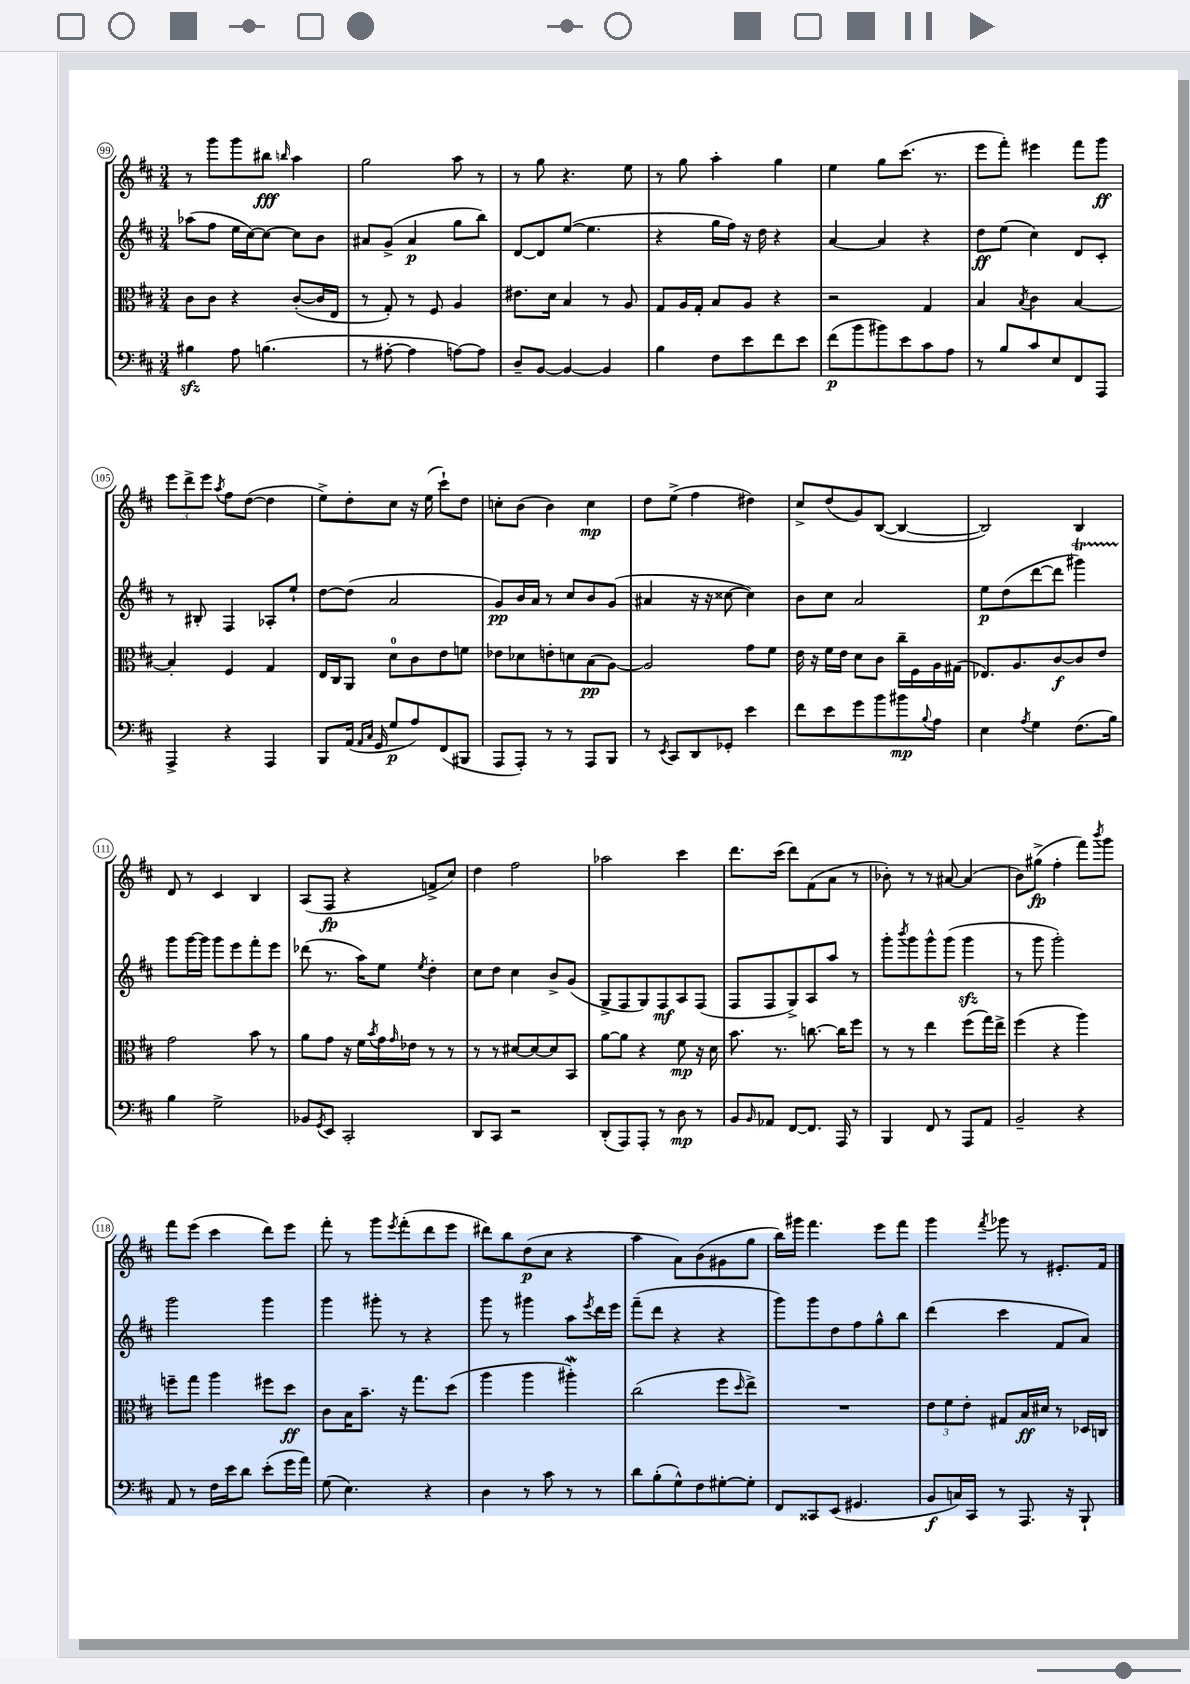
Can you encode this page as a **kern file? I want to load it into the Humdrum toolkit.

**kern	**dynam	**kern	**dynam	**kern	**dynam	**kern	**dynam
*part4	*part4	*part3	*part3	*part2	*part2	*part1	*part1
*staff4	*staff4	*staff3	*staff3	*staff2	*staff2	*staff1	*staff1
*clefF4	*	*clefC3	*	*clefG2	*	*clefG2	*
*k[f#c#]	*	*k[f#c#]	*	*k[f#c#]	*	*k[f#c#]	*
*M3/4	*	*M3/4	*	*M3/4	*	*M3/4	*
=99	=99	=99	=99	=99	=99	=99	=99
4B#Xzz\	.	8c#\L	.	(8aa-X\L	.	8r	.
.	.	8c#\J	.	8ff#\J	.	8ggg\L	.
8A\	.	4r	.	16ee\LL	.	8ggg\	.
.	.	.	.	[16cc#\J)	.	.	.
(4.Bn\	.	.	.	8cc#\J_	.	8bb#X\J	fff
.	.	.	.	.	.	16qqbbn/	.
.	.	([8c#'/L	.	8cc#\L]	.	4aa\	.
.	.	16c#/L]	.	8b\J	.	.	.
.	.	16E/JJ	.	.	.	.	.
=100	=100	=100	=100	=100	=100	=100	=100
8r	.	8r	.	8a#X/L	.	2gg\	.
[8A#X'\	.	8G'/)	.	(8g^/J	.	.	.
4A#\]	.	8r	.	4a#/	p	.	.
.	.	8F#/	.	.	.	.	.
[8An\L)	.	4A/	.	8gg\L	.	8aa\	.
8A\J]	.	.	.	8bb\J)	.	8r	.
=101	=101	=101	=101	=101	=101	=101	=101
8D~/L	.	8.e#X\L	.	[8d/L	.	8r	.
[8BB/J	.	.	.	8d/]	.	8gg\	.
.	.	16d\Jk	.	.	.	.	.
4BB/_	.	4B/	.	([8ee/J	.	4.r	.
.	.	.	.	4.ee\]	.	.	.
4BB/]	.	8r	.	.	.	.	.
.	.	8A/	.	.	.	8ee\	.
=102	=102	=102	=102	=102	=102	=102	=102
4B\	.	8G/L	.	4r	.	8r	.
.	.	16A/L	.	.	.	8gg\	.
.	.	16G'/JJ	.	.	.	.	.
8F#\L	.	8B/L	.	16gg\LL	.	4aa'\	.
.	.	.	.	16ff#\JJ)	.	.	.
8e\	.	8A/J	.	16r	.	.	.
.	.	.	.	16dd\	.	.	.
8f#\	.	4r	.	4r	.	4gg\	.
8e\J	.	.	.	.	.	.	.
=103	=103	=103	=103	=103	=103	=103	=103
(8f#\L	p	2r	.	[4a/	.	4ee\	.
8b\	.	.	.	.	.	.	.
8b#X\)	.	.	.	4a/]	.	8gg\L	.
8e\	.	.	.	.	.	(8.ccc#\J	.
8c#\	.	4G/	.	4r	.	.	.
.	.	.	.	.	.	8.r	.
8A\J	.	.	.	.	.	.	.
=104	=104	=104	=104	=104	=104	=104	=104
8r	.	4B/	.	8dd\L	ff	8eee\L	.
8B/L	.	.	.	(8ee\J	.	8fff#'\J)	.
.	.	8qB/	.	.	.	.	.
8c#/	.	4c#\	.	4cc#\)	.	4eee#X\	.
8E/	.	.	.	.	.	.	.
8FF#/	.	[4B/	.	8d/L	.	8fff#\L	.
8AAA/J	.	.	.	8c#'/J	.	8ggg\J	ff
!!LO:LB:g=z
=105	=105	=105	=105	=105	=105	=105	=105
4AAA^/	.	4B'/]	.	8r	.	12eee\L	.
.	.	.	.	.	.	12ddd^\	.
.	.	.	.	8B#X'/	.	.	.
.	.	.	.	.	.	12eee\J	.
.	.	.	.	.	.	8qaa/	.
4r	.	4F#/	.	4F#/	.	8ff#\L	.
.	.	.	.	.	.	([8dd\J	.
4AAA/	.	4G/	.	8A-X'/L	.	4dd\]	.
.	.	.	.	8ee`/J	.	.	.
=106	=106	=106	=106	=106	=106	=106	=106
8BBB/L	.	16E/LL	.	[8dd\L	.	8ee^\L)	.
.	.	16C#/J	.	.	.	.	.
(16AA/Jk	.	8AA/J	.	(8dd\J]	.	8dd'\	.
16qqAA/LL	.	.	.	.	.	.	.
16qqC#/JJ	.	.	.	.	.	.	.
16GG/	.	.	.	.	.	.	.
8G/L	p	8d\L	.	2a/	.	8cc#\J	.
8A/)	.	8c#\	.	.	.	16r	.
.	.	.	.	.	.	(16ee\	.
(8FF#/	.	8e\	.	.	.	8ccc#`\L)	.
8BBB#X/J	.	8fn\J	.	.	.	8dd\J	.
=107	=107	=107	=107	=107	=107	=107	=107
8AAA/L	.	8e-X\L	.	8g/L)	pp	8ccn'\L	.
8AAA'/J)	.	8d-X\	.	16b/L	.	(8b\J	.
.	.	.	.	16a/JJ	.	.	.
8r	.	8en'\	.	8r	.	4b\)	.
8r	.	8dn\	.	8cc#/L	.	.	.
8AAA/L	.	(8B\	pp	8b/	.	4cc\	mp
8BBB/J	.	[8A\J)	.	(8g/J	.	.	.
=108	=108	=108	=108	=108	=108	=108	=108
8r	.	2A/]	.	4a#X/	.	8dd\L	.
8qEE/	.	.	.	.	.	.	.
8CC#/L	.	.	.	.	.	(8ee^\J	.
8DD/	.	.	.	16r	.	4ff#\	.
.	.	.	.	16r	.	.	.
8GG-X'/J	.	.	.	[8cc##X\	.	.	.
4e\	.	8g\L	.	4cc##\])	.	4dd#X\)	.
.	.	8f#\J	.	.	.	.	.
=109	=109	=109	=109	=109	=109	=109	=109
8f#\L	.	16e\	.	8b\L	.	8cc#^/L	.
.	.	16r	.	.	.	.	.
8e\	.	16f#\LL	.	8cc#\J	.	(8dd/	.
.	.	16e\JJ	.	.	.	.	.
8g\	.	8d\L	.	2a/	.	8g/)	.
8b\	.	8c#\J	.	.	.	([8B/J	.
8b#X\	mp	16cc#~\LL	.	.	.	4B/_	.
.	.	16F#\	.	.	.	.	.
8qqB/	.	.	.	.	.	.	.
8A\J	.	16A\	.	.	.	.	.
.	.	(16G#X\JJ	.	.	.	.	.
=110	=110	=110	=110	=110	=110	=110	=110
4E\	.	8.E-X/L)	.	8ee\L	p	2B/])	.
.	.	.	.	(8dd\	.	.	.
.	.	8.A/	.	.	.	.	.
8qA/	.	.	.	.	.	.	.
4G\	.	.	.	[8ddd\	.	.	.
.	.	[8c#/	f	8ddd\J]	.	.	.
(8.F#\L	.	8c#/]	.	4ggg#Xt\)	.	4B/	.
.	.	8e/J	.	.	.	.	.
16B\Jk)	.	.	.	.	.	.	.
!!LO:LB:g=z
=111	=111	=111	=111	=111	=111	=111	=111
4B\	.	2g\	.	8ggg\L	.	8d/	.
.	.	.	.	[16ggg\L	.	8r	.
.	.	.	.	16ggg\JJ]	.	.	.
2G^\	.	.	.	8ggg\L	.	4c#/	.
.	.	.	.	8eee\	.	.	.
.	.	8b\	.	8fff#'\	.	4B/	.
.	.	8r	.	8eee\J	.	.	.
=112	=112	=112	=112	=112	=112	=112	=112
8BB-X/L	.	8a\L	.	(8ddd-X\	.	(8A/L	.
8qGG/	.	.	.	.	.	.	.
8EE/J	.	8g\J	.	8.r	.	8F#/J	fp
2CC#'/	.	16r	.	.	.	4r	.
.	.	16f#\LL	.	16aa\KL)	.	.	.
.	.	8qb/	.	.	.	.	.
.	.	16g\	.	8ee\J	.	.	.
.	.	16qqg/	.	.	.	.	.
.	.	16e-X\JJ	.	.	.	.	.
.	.	.	.	8qee/	.	.	.
.	.	8r	.	4dd'\	.	8fn^/L	.
.	.	8r	.	.	.	8cc#/J)	.
=113	=113	=113	=113	=113	=113	=113	=113
8DD/L	.	8r	.	8cc#\L	.	4dd\	.
8CC#/J	.	8r	.	8dd\J	.	.	.
2r	.	[8d#X/L	.	4cc#\	.	2ff#\	.
.	.	8d#/_	.	.	.	.	.
.	.	8d#/]	.	8b^/L	.	.	.
.	.	8BB/J	.	(8g/J	.	.	.
=114	=114	=114	=114	=114	=114	=114	=114
(8DD'/L	.	[8a\L	.	8G^/L	.	2aa-X\	.
8AAA/)	.	8a\J]	.	8F#/	.	.	.
8AAA'/J	.	4r	.	8G/)	.	.	.
8r	.	.	.	8F#/	mf	.	.
8D\	mp	8f#\	mp	8A/	.	4ccc#\	.
8r	.	16r	.	(8F#/J	.	.	.
.	.	16d\	.	.	.	.	.
=115	=115	=115	=115	=115	=115	=115	=115
8BB/L	.	8.b\	.	8F#/L	.	8.ddd\L	.
16qqBB/	.	.	.	.	.	.	.
8AA-X/J	.	.	.	8F#/	.	.	.
.	.	8.r	.	.	.	(16ccc#\Jk	.
[8FF#/L	.	.	.	8G^/)	.	8ddd\L)	.
8.FF#/J]	.	[8.ccn\	.	8A/	.	(8f#\	.
.	.	.	.	8aa/J	.	8a\J	.
16AAA/	.	16cc\KL]	.	.	.	.	.
8r	.	8ff#\J	.	8r	.	8r	.
=116	=116	=116	=116	=116	=116	=116	=116
4BBB/	.	8r	.	8ggg'\L	.	8b-X'\)	.
.	.	.	.	8qbbb/	.	.	.
.	.	8r	.	8ggg\	.	8r	.
8FF#/	.	4ee\	.	8ggg^^\	.	8r	.
8r	.	.	.	(8ggg\J	.	[8a#X/	.
8AAA/L	.	(8ff#\L	.	4gggzz\	.	(4a#/]	.
8AA/J	.	16gg\L)	.	.	.	.	.
.	.	16ee^\JJ	.	.	.	.	.
=117	=117	=117	=117	=117	=117	=117	=117
2BB~/	.	(4ff#\	.	8r	.	8b\L)	.
.	.	.	.	8ggg\	.	(8gg#X^\J	fp
.	.	4r	.	2ggg'\)	.	4ff#'\	.
4r	.	4aa\)	.	.	.	8fff#\L)	.
.	.	.	.	.	.	8qbbb/	.
.	.	.	.	.	.	8ggg\J	.
!!LO:LB:g=z
=118	=118	=118	=118	=118	=118	=118	=118
8AA/	.	8ffn~\L	.	2ggg\	.	8fff#\L	.
8r	.	8gg\J	.	.	.	(8eee\J	.
16F#\LL	.	4aa\	.	.	.	4ccc#\	.
16e\J	.	.	.	.	.	.	.
8d\J	.	.	.	.	.	.	.
(8e'\L	.	8ff#X\L	.	4ggg\	.	8ddd\L)	.
16g\L	.	8dd\J	ff	.	.	8eee\J	.
16a\JJ)	.	.	.	.	.	.	.
=119	=119	=119	=119	=119	=119	=119	=119
(8G\	.	8c#\L	.	4ggg\	.	8fff#'\	.
4.E\)	.	16B\K	.	.	.	8r	.
.	.	8.b~\J	.	.	.	.	.
.	.	.	.	8ggg#X'\	.	8ggg\L	.
.	.	.	.	.	.	8qeee/	.
.	.	16r	.	8r	.	(8fff#'\	.
.	.	8.gg\L	.	.	.	.	.
4r	.	.	.	4r	.	8ddd\	.
.	.	(8dd\J	.	.	.	8eee\J	.
=120	=120	=120	=120	=120	=120	=120	=120
4D\	.	4aa\	.	8ggg\	.	8ddd#X\L)	.
.	.	.	.	8r	.	8bb\	.
8r	.	4aa\	.	4ggg#X\	.	(8dd\	p
8c#\	.	.	.	.	.	8cc#\J	.
8r	.	4aa#XW'\)	.	8aa\L	.	4r	.
.	.	.	.	8qeee/	.	.	.
8r	.	.	.	16ddd\L	.	.	.
.	.	.	.	16eee\JJ	.	.	.
=121	=121	=121	=121	=121	=121	=121	=121
8d\L	.	(2cc#\	.	(8fff#~\L	.	4aa\	.
(8B'\	.	.	.	8ddd\J	.	.	.
8G^^\)	.	.	.	4r	.	8a\L)	.
8F#\	.	.	.	.	.	(8b\	.
[8G#X'\	.	8ff#\L	.	4r	.	8g#X\	.
.	.	16qqdd/	.	.	.	.	.
8G#'\J]	.	8ee^\J)	.	.	.	8gg\J	.
=122	=122	=122	=122	=122	=122	=122	=122
8FF#/L	.	2.r	.	8ggg\L)	.	16bb\LL)	.
.	.	.	.	.	.	16ggg#X\JJ	.
8CC##X/	.	.	.	8ggg\	.	4.fff#\	.
(8EE/J	.	.	.	8dd\	.	.	.
4.GG#X/	.	.	.	8ff#\	.	.	.
.	.	.	.	8gg^^\	.	8eee\L	.
.	.	.	.	8bb\J	.	8fff#\J	.
=123	=123	=123	=123	=123	=123	=123	=123
8BB/L	f	12e\L	.	(4ddd\	.	4ggg\	.
.	.	12f#\	.	.	.	.	.
16Cn/L)	.	.	.	.	.	.	.
.	.	12e'\J	.	.	.	.	.
16CC#/JJ	.	.	.	.	.	.	.
.	.	.	.	.	.	8qfff#/	.
8r	.	8G#X/L	.	4ccc#\	.	8ggg-X\	.
8.AAA/	.	16B/L	ff	.	.	8r	.
.	.	16d#X/JJ	.	.	.	.	.
.	.	8r	.	8f#/L	.	8.e#X'/L	.
16r	.	.	.	.	.	.	.
8BBB`/	.	16D-X/LL	.	8a/J)	.	.	.
.	.	16Cn/JJ	.	.	.	16f#/Jk	.
==	==	==	==	==	==	==	==
*-	*-	*-	*-	*-	*-	*-	*-
